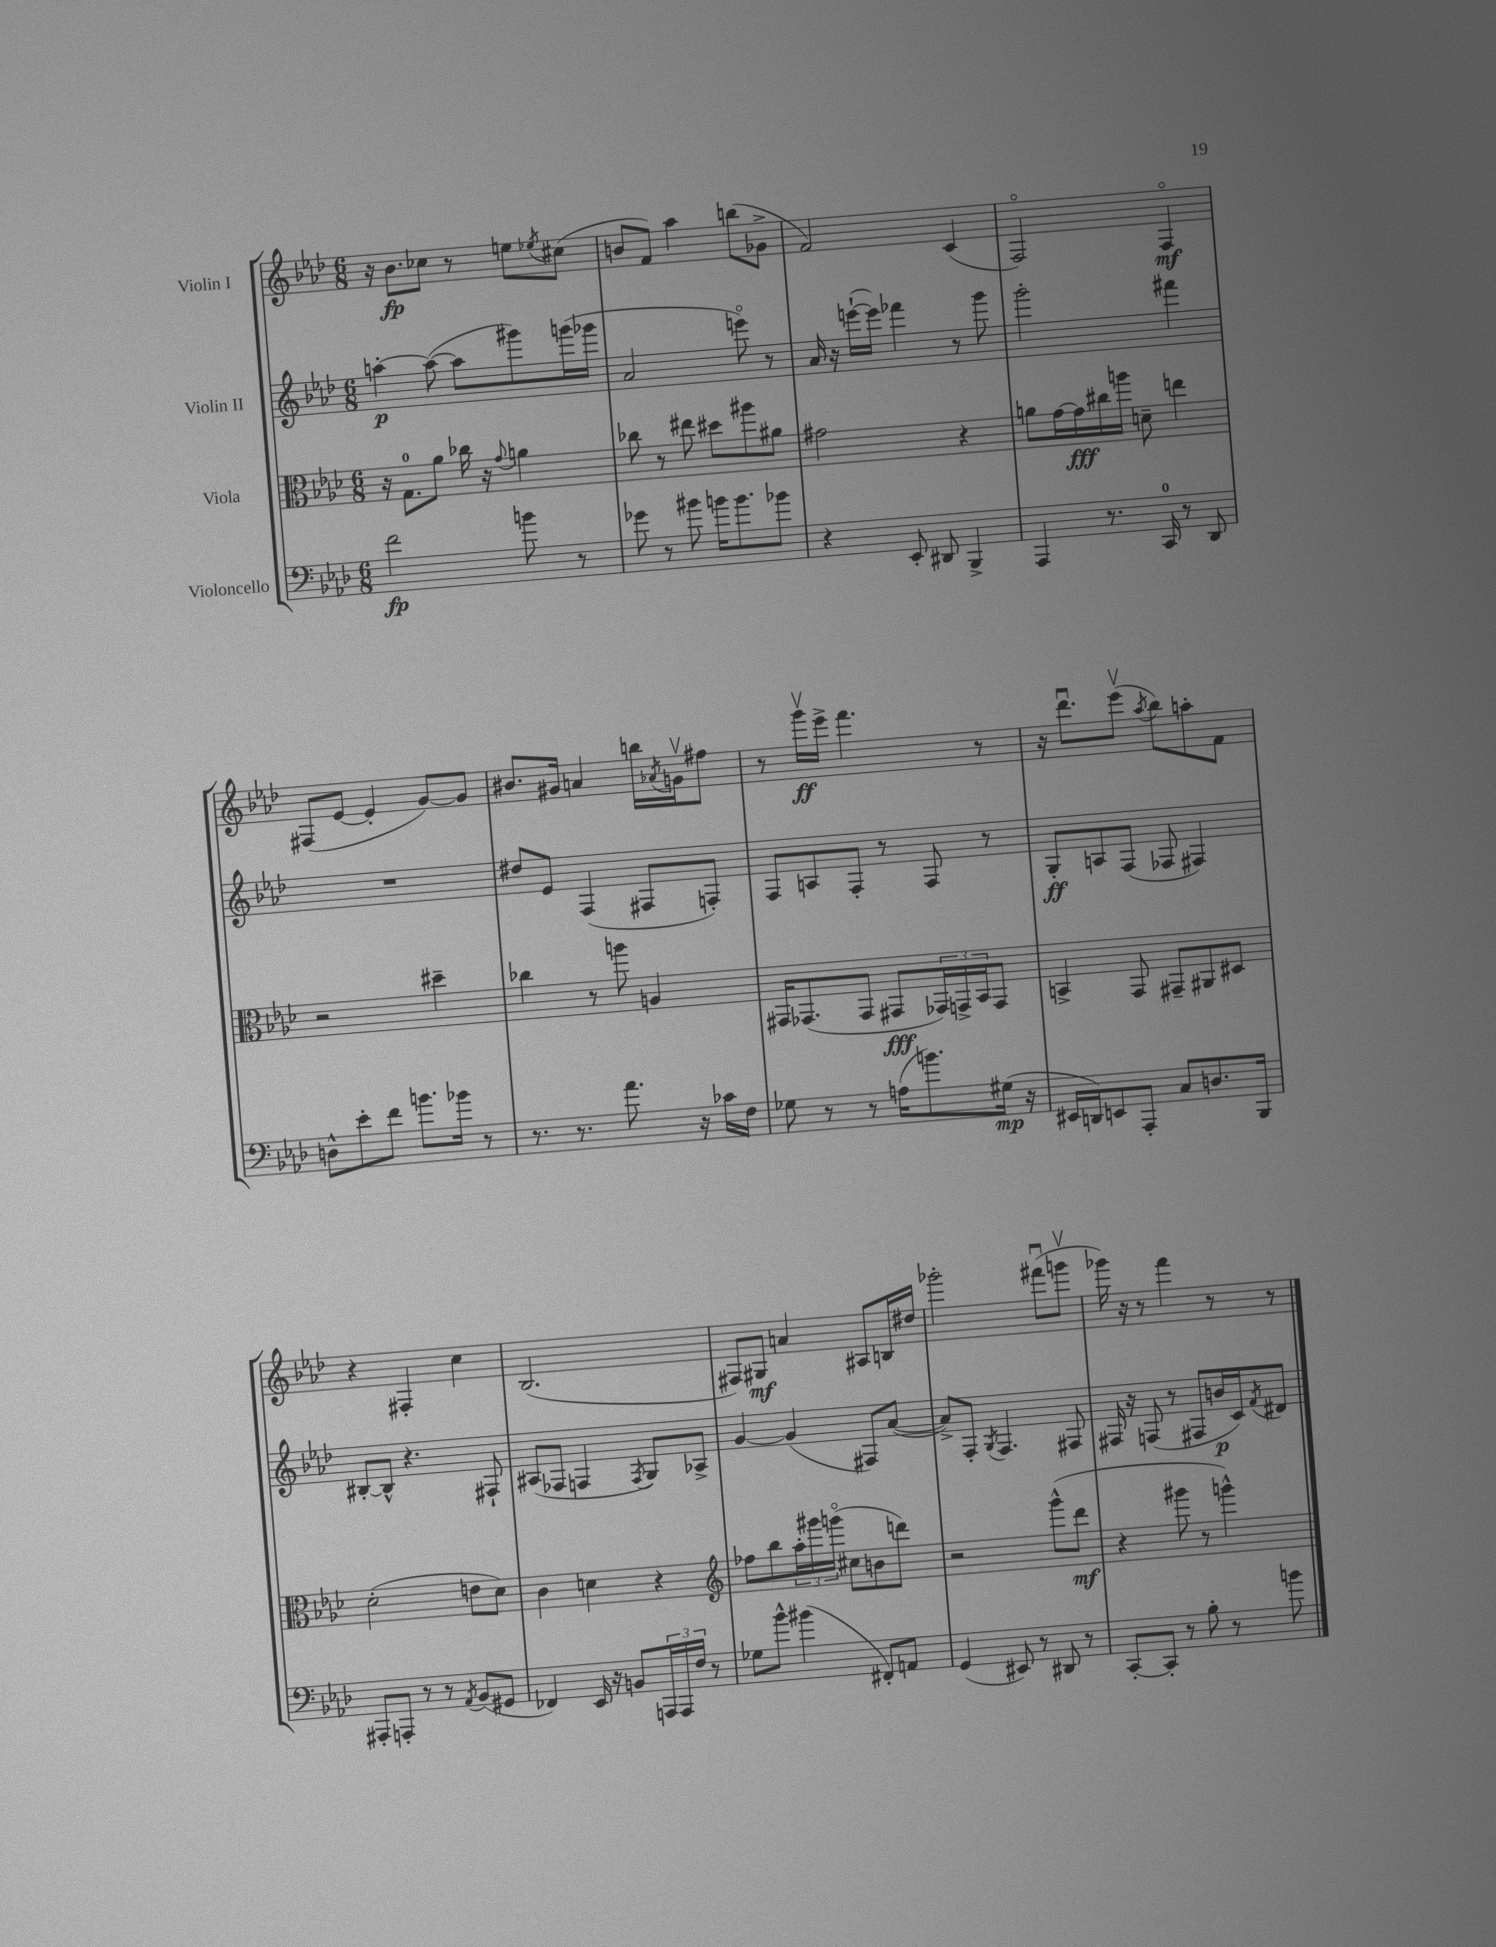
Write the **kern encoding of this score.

**kern	**dynam	**kern	**dynam	**kern	**dynam	**kern	**dynam
*part4	*part4	*part3	*part3	*part2	*part2	*part1	*part1
*staff4	*staff4	*staff3	*staff3	*staff2	*staff2	*staff1	*staff1
*I"Violoncello	*	*I"Viola	*	*I"Violin II	*	*I"Violin I	*
*clefF4	*	*clefC3	*	*clefG2	*	*clefG2	*
*k[b-e-a-d-]	*	*k[b-e-a-d-]	*	*k[b-e-a-d-]	*	*k[b-e-a-d-]	*
*M6/8	*	*M6/8	*	*M6/8	*	*M6/8	*
=1	=1	=1	=1	=1	=1	=1	=1
2f\	fp	16r	.	[4aan'\	p	16r	.
.	.	8.G\L	.	.	.	8.b-\L	fp
.	.	8a-\J	.	(8aa\_	.	8cc-X\J	.
.	.	16cc-X\	.	8aa\L]	.	8r	.
.	.	16r	.	.	.	.	.
.	.	8qqg/	.	.	.	.	.
8bn\	.	4an\	.	8ggg#X\)	.	8een\L	.
.	.	.	.	.	.	8qee-X/	.
8r	.	.	.	(16gggn\L	.	(8cc#X\J	.
.	.	.	.	16ggg-X\JJ	.	.	.
=2	=2	=2	=2	=2	=2	=2	=2
8g-X\	.	8cc-X\	.	2a-/	.	8bn/L	.
8r	.	8r	.	.	.	8f/J)	.
8b#X\	.	8ee#X\	.	.	.	4aa-\	.
16bn\KL	.	8dd#X\L	.	.	.	.	.
8.b\	.	.	.	.	.	.	.
.	.	8aa#X\	.	8eeen\)	.	(8bbn\L	.
8b-X\J	.	8a#X\J	.	8r	.	8g-X^\J	.
=3	=3	=3	=3	=3	=3	=3	=3
4r	.	2g#X\	.	16a-/	.	2f/)	.
.	.	.	.	16r	.	.	.
.	.	.	.	([16eeen`\LL	.	.	.
.	.	.	.	16eee\JJ])	.	.	.
8EE-'/	.	.	.	4fff-X\	.	.	.
8DD#X/	.	.	.	.	.	.	.
4BBB-^/	.	4r	.	8r	.	(4c/	.
.	.	.	.	8ggg\	.	.	.
=4	=4	=4	=4	=4	=4	=4	=4
4AAA-/	.	8an\L	.	2ggg'\	.	2F/)	.
.	.	[16g\L	.	.	.	.	.
.	.	16g\]	fff	.	.	.	.
8.r	.	16cc#X\	.	.	.	.	.
.	.	16aan\JJ	.	.	.	.	.
.	.	8dn~\	.	.	.	.	.
16CC/	.	.	.	.	.	.	.
8r	.	4een\	.	4fff#X\	.	4F/	mf
8DD-/	.	.	.	.	.	.	.
!!LO:LB:g=z
=5	=5	=5	=5	=5	=5	=5	=5
8Dn^^\L	.	2r	.	2.r	.	(8F#X/L	.
8e-'\	.	.	.	.	.	[8e-/J	.
8f\J	.	.	.	.	.	4e-'/]	.
8.bn\L	.	.	.	.	.	.	.
.	.	4dd#X~\	.	.	.	[8g/L)	.
16b-X\Jk	.	.	.	.	.	.	.
8r	.	.	.	.	.	8g/J]	.
=6	=6	=6	=6	=6	=6	=6	=6
8.r	.	4cc-X\	.	8dd#X/L	.	8.b#X/L	.
.	.	.	.	8e-/J	.	.	.
8.r	.	.	.	.	.	16g#X/Jk	.
.	.	8r	.	(4F/	.	4an/	.
8.a-\	.	8aan\	.	.	.	.	.
.	.	4An/	.	8F#X/L	.	16bbn\LL	.
.	.	.	.	.	.	8qa-X/	.
16r	.	.	.	.	.	16gnv\J	.
16c-X\LL	.	.	.	8Fn'/J)	.	8ff#X\J	.
16F\JJ	.	.	.	.	.	.	.
=7	=7	=7	=7	=7	=7	=7	=7
8G-X\	.	16GG#X/KL	.	8F/L	.	8r	.
.	.	(8.GG-X/	.	.	.	.	.
8r	.	.	.	8An/	.	16gggv\LL	ff
.	.	.	.	.	.	16eee-^\JJ	.
8r	.	8GG-/J	.	8F'/J	.	4.fff\	.
(16An\KL	.	8GG#X/L	fff	8r	.	.	.
8.bn\)	.	.	.	.	.	.	.
.	.	24GG-X/L)	.	8F/	.	.	.
.	.	24GGn^/	.	.	.	.	.
.	.	24BB-/J	.	.	.	.	.
(16G#X\Jk	mp	8GG/J	.	8r	.	8r	.
16r	.	.	.	.	.	.	.
=8	=8	=8	=8	=8	=8	=8	=8
16EE#X/LL	.	4BBn^/	.	8G'/L	ff	16r	.
16DDn/J)	.	.	.	.	.	8.ddd-u\L	.
8EEn/	.	.	.	8An/	.	.	.
8AAA-'/J	.	8GG/	.	(8F/J	.	(8eee-v\J	.
.	.	.	.	.	.	8qaa-/	.
8C/L	.	8GG#X~/L	.	8F-X/	.	8bb-\L)	.
8.Dn/	.	8AA#X/	.	4F#X/)	.	8aan'\	.
.	.	8D#X/J	.	.	.	8f\J	.
16BBB-/Jk	.	.	.	.	.	.	.
!!LO:LB:g=z
=9	=9	=9	=9	=9	=9	=9	=9
8AAA#X'/L	.	(2d-'\	.	[8B#X'/L	.	4r	.
8AAAn'/J	.	.	.	8B#^^/J]	.	.	.
8r	.	.	.	4.r	.	4F#X'/	.
8r	.	.	.	.	.	.	.
8qAA-/	.	.	.	.	.	.	.
(8BB-/L	.	8en\L	.	.	.	4cc\	.
8GG#X/J	.	8d-\J)	.	8F#X`/	.	.	.
=10	=10	=10	=10	=10	=10	=10	=10
4FF-X/)	.	4c\	.	(8A#X/L	.	(2.B-/	.
.	.	.	.	8F-X/J	.	.	.
16EE-/	.	4dn\	.	4Fn/	.	.	.
16r	.	.	.	.	.	.	.
8BBn/L	.	.	.	.	.	.	.
.	.	.	.	8qF/	.	.	.
24AAAn/L	.	4r	.	8G/L)	.	.	.
24AAA/	.	.	.	.	.	.	.
24F/JJ	.	.	.	.	.	.	.
8r	.	.	.	8A-X^/J	.	.	.
=11	=11	=11	=11	=11	=11	=11	=11
*	*	*clefG2	*	*	*	*	*
8G-X\L	.	8ff-X\L	.	[4g/	.	8F#X/L)	.
8b-^^\J	.	8bb-\	.	.	.	8G#X/J	mf
(4b#X\	.	24aa-'\L	.	(4g/]	.	4an/	.
.	.	24ggg#X\	.	.	.	.	.
.	.	(24gggn\JJ	.	.	.	.	.
.	.	8cc#X\L	.	.	.	.	.
8FF#X'/L)	.	8bn\	.	8F#X/L)	.	8A#X/L	.
8AAn/J	.	8dddn\J)	.	([8a-/J	.	16Bn/L	.
.	.	.	.	.	.	16dd#X/JJ	.
=12	=12	=12	=12	=12	=12	=12	=12
(4GG/	.	2r	.	8a-^/L])	.	2ggg-X'\	.
.	.	.	.	8F'/J	.	.	.
.	.	.	.	8qG/	.	.	.
8EE#X/)	.	.	.	4.F/	.	.	.
8r	.	.	.	.	.	.	.
8DD#X/	.	(8ggg^^\L	.	.	.	(8fff#Xu\L	.
8r	.	8ddd-\J	mf	8F#X/	.	8gggnv\J	.
=13	=13	=13	=13	=13	=13	=13	=13
[8CC'/L	.	4r	.	16F#X/	.	16ggg-X\)	.
.	.	.	.	16r	.	16r	.
8CC'/J]	.	.	.	(8Fn/	.	8r	.
8r	.	8ggg#X\	.	8r	.	4fff\	.
8B-'\	.	8r	.	8F#X/L	.	.	.
8r	.	4gggn^^\)	.	16bn/L	p	8r	.
.	.	.	.	16c/J)	.	.	.
.	.	.	.	8qf/	.	.	.
8bn\	.	.	.	8d#X/J	.	8r	.
==	==	==	==	==	==	==	==
*-	*-	*-	*-	*-	*-	*-	*-
